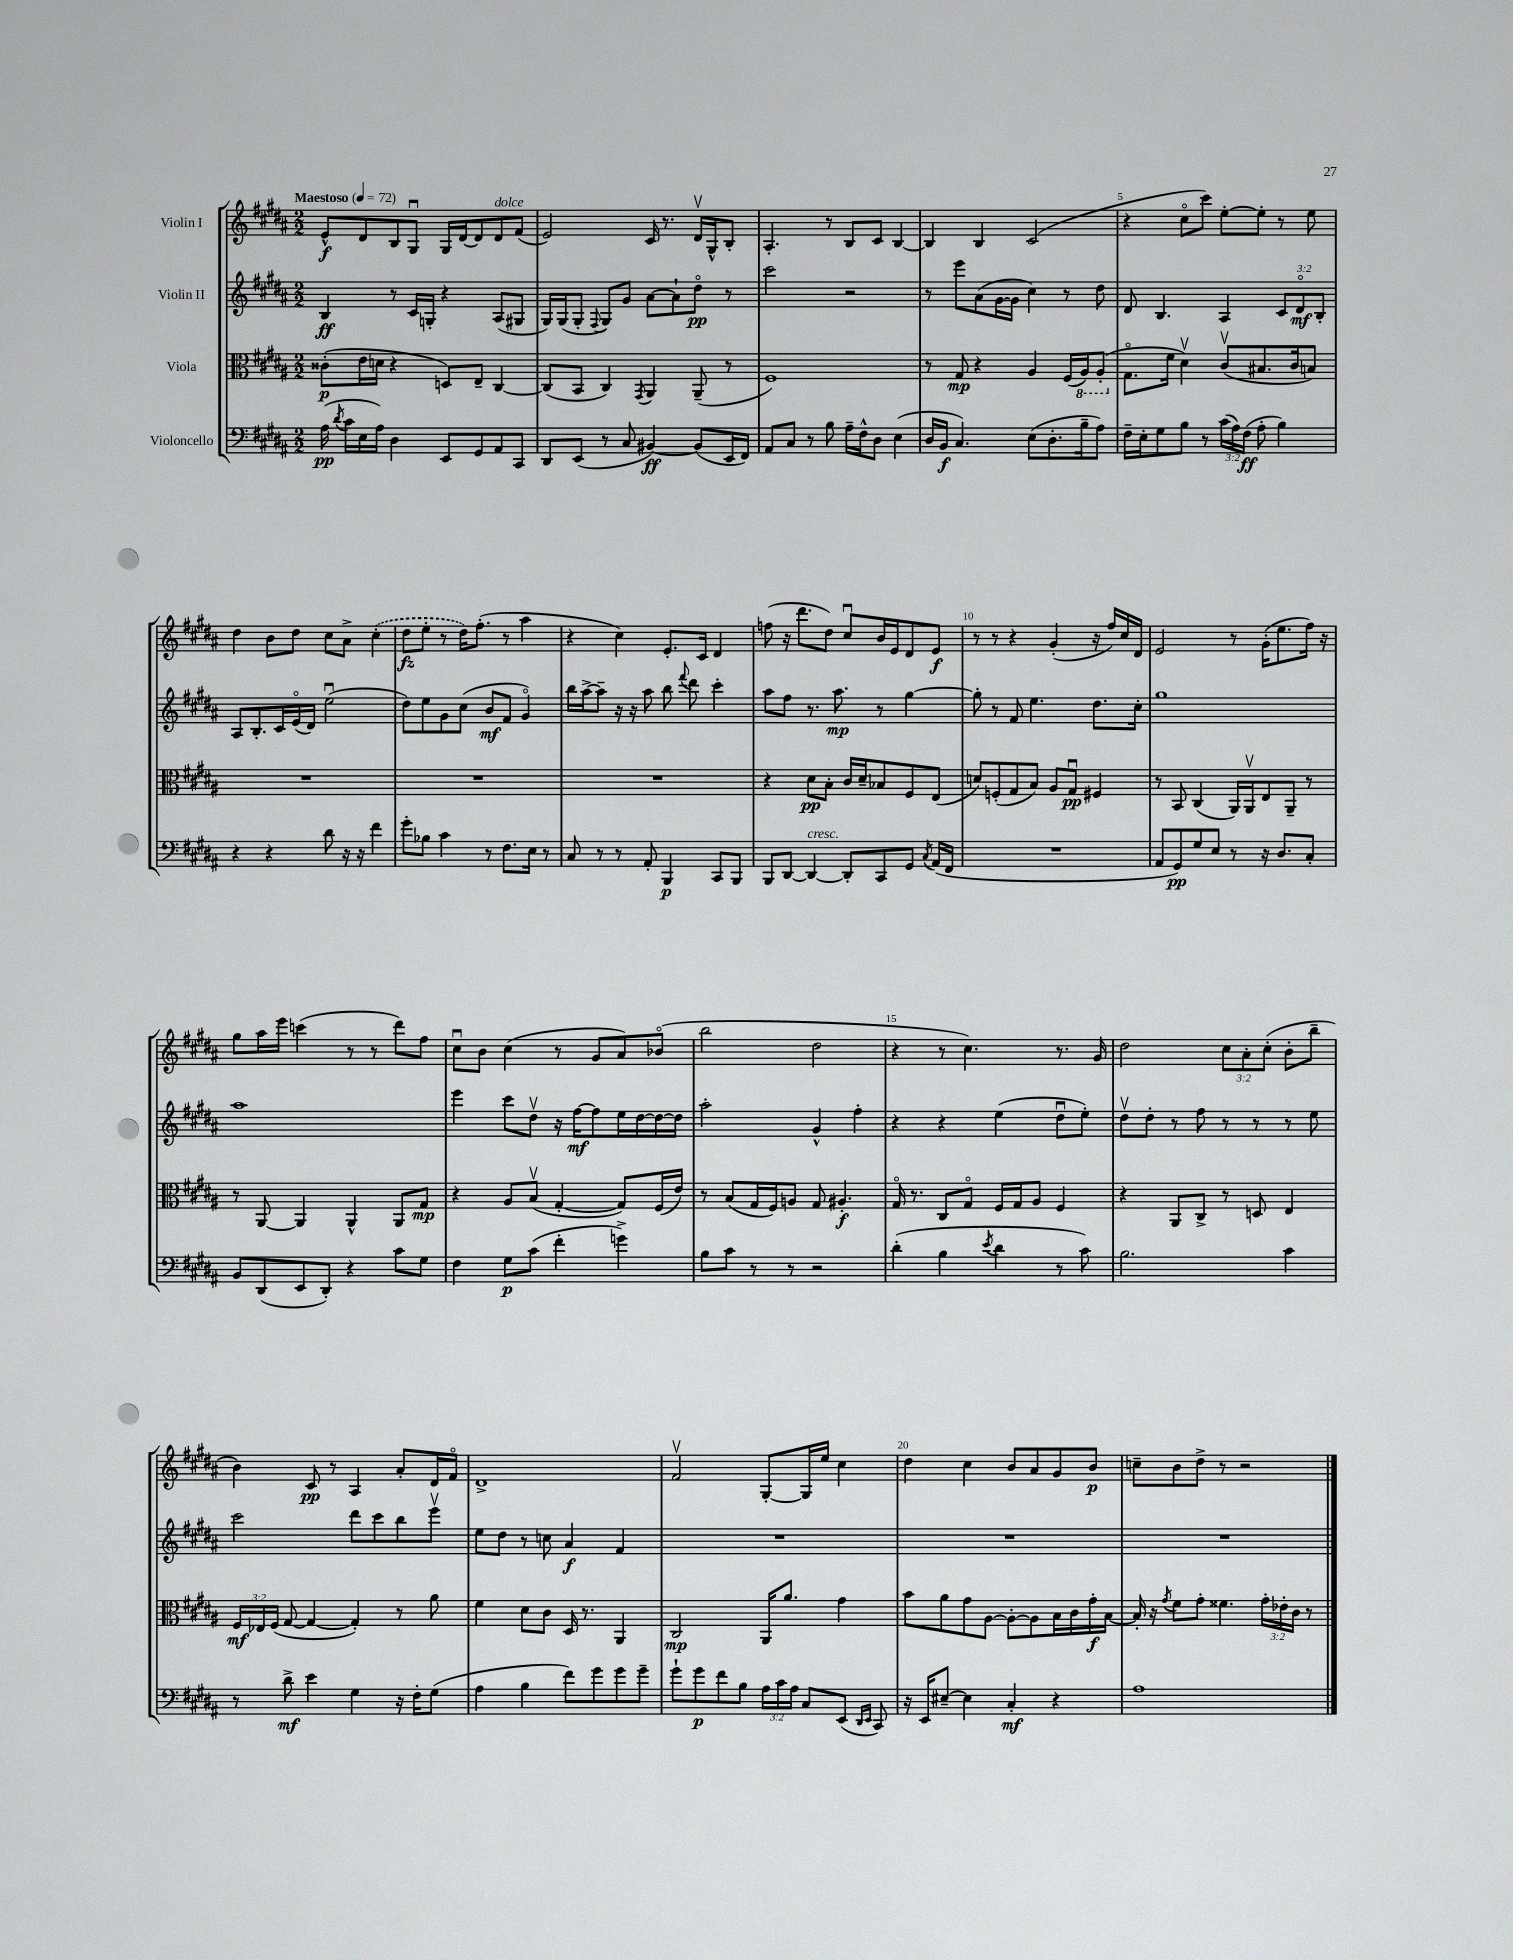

**kern	**kern	**kern	**kern
*staff4	*staff3	*staff2	*staff1
*clefF4	*clefC3	*clefG2	*clefG2
*k[f#c#g#d#a#]	*k[f#c#g#d#a#]	*k[f#c#g#d#a#]	*k[f#c#g#d#a#]
*M2/2	*M2/2	*M2/2	*M2/2
*MM72	*MM72	*MM72	*MM72
(16A#	(8c##'	4B	8e^^
8qd#	.	.	.
16c#	.	.	.
16E	16e	.	8d#
16A#)	16d	.	.
4D#	4r	8r	8B
.	.	16c#	8G#u
.	.	16G'	.
8EE	8D)	4r	16G#
.	.	.	[16d#
8GG#	8E~	.	8d#]
8AA#	[4C#	(8A#	8d#
8CC#	.	8G#	(8f#
=	=	=	=
8DD#	(8C#]	16G#)	2e)
.	.	(16G#	.
(8EE	8BB	8G#'	.
.	.	8qqF#	.
8r	4C#)	8G#)	.
8C#	.	8g#	.
.	8qGG#	.	.
[4BB#)	4AA#	[8a#	16c#
.	.	.	8.r
.	.	8a#`]	.
(8BB#]	(8AA#~	8dd#o	16d#v
.	.	.	16G#^^
16EE	8r	8r	8B'
16FF#)	.	.	.
=	=	=	=
8AA#	1F#)	2ccc#	4.A#'
8C#	.	.	.
8r	.	.	.
8B	.	.	8r
16A#~	.	2r	8B
16F#^^	.	.	.
8D#	.	.	8c#
(4E	.	.	[4B
=	=	=	=
16D#	8r	8r	4B]
16BB	.	.	.
4.C#)	8G#	8eee	.
.	4r	(8a#	4B
.	.	[16g#	.
.	.	16g#]	.
(8E	4A#	4cc#)	(2c#
8.D#'	.	.	.
.	(16F#	8r	.
16B~	16AA#)	.	.
8A#)	(8AA#'	8dd#	.
=	=	=	=
16F#~	8.G#o	8d#	4r
16E'	.	.	.
8G#	.	4.B	.
.	16f#	.	.
8B	4d#v)	.	8cc#o
8r	.	.	8ccc#)
(24c#	(8c#v	4A#	[8ee'
24A#)	.	.	.
(24F#	.	.	.
8A#'	8.B#	.	8ee']
4B)	.	12c#	8r
.	16c#	.	.
.	.	12d#o	.
.	8B)	.	8ee
.	.	12B'	.
=	=	=	=
4r	1r	8A#	4dd#
.	.	8.B'	.
4r	.	.	8b
.	.	16c#	.
.	.	(16eo	8dd#
.	.	16d#)	.
8d#	.	(2eeu	8cc#
16r	.	.	8a#^
16r	.	.	.
4f#	.	.	(4cc#'
=	=	=	=
8g#'	1r	8dd#)	8dd#
8B-	.	8ee	8ee'
4c#	.	8g#	8r
.	.	(8cc#	16dd#)
.	.	.	(8.ff#'
8r	.	8b	.
8.F#	.	8f#	8r
.	.	4g#o)	4aa#
16E	.	.	.
8r	.	.	.
=	=	=	=
8C#	1r	16bb	4r
.	.	[16aa#^	.
8r	.	8aa#~]	.
8r	.	16r	4cc#)
.	.	16r	.
8AA#'	.	8aa#	.
4BBB	.	8bb	8.e'
.	.	8qqfff#	.
.	.	8ddd#	.
.	.	.	16c#
8CC#	.	4ccc#'	4d#
8BBB	.	.	.
=	=	=	=
8BBB	4r	8aa#	(8ff
[8DD#	.	8ff#	16r
.	.	.	8.ddd#
4DD#_	8d#	8.r	.
.	8B'	.	8dd#)
.	.	8.aa#	.
8DD#']	16c#	.	8cc#u
.	16d#~	.	.
8CC#	8B-	8r	16b
.	.	.	16e
8GG#	8F#	[4gg#	8d#
8qC#	.	.	.
(16AA#	(8E	.	8e
16FF#	.	.	.
=	=	=	=
1r	8d)	8gg#']	8r
.	(8F'	8r	8r
.	8G#	8f#	4r
.	8B)	4.ee	.
.	8A#	.	(4g#'
.	8G#u	.	.
.	4F#	8.dd#	16r
.	.	.	16ff#)
.	.	.	16cc#
.	.	16cc#'	16d#
=	=	=	=
8AA#	8r	1gg#	2e
8GG#)	8BB	.	.
8G#	(4C#	.	.
8E	.	.	.
8r	16AA#)	.	8r
.	16AA#v	.	.
16r	8E	.	(16g#'
8.D#	.	.	8.ee
.	8AA#~	.	.
8C#'	8r	.	16ff#)
.	.	.	16r
=	=	=	=
8BB	8r	1aa#	8gg#
(8DD#	[8AA#	.	16aa#
.	.	.	16eee
8EE	4AA#]	.	(4ccc
8DD#')	.	.	.
4r	4AA#^^	.	8r
.	.	.	8r
8c#	8AA#	.	8ddd#)
8G#	8G#	.	8ff#
=	=	=	=
4F#	4r	4eee	8cc#u
.	.	.	8b
8G#	8A#	8ccc#	(4cc#
(8c#	(8Bv	8dd#v	.
4f#'	[4G#'	16r	8r
.	.	[16ff#	.
.	.	8ff#]	8g#
4g^)	8G#])	16ee	8a#)
.	.	[16dd#	.
.	(16F#	16dd#_	(8b-o
.	16e)	16dd#]	.
=	=	=	=
8B	8r	2aa#'	2bb
8c#	(8B	.	.
8r	16G#	.	.
.	16F#)	.	.
8r	8A	.	.
2r	8G#	4g#^^	2dd#
.	4.A#'	.	.
.	.	4ff#'	.
=	=	=	=
(4d#'	16G#o	4r	4r
.	8.r	.	.
4B	8C#	4r	8r
.	8G#o	.	4.cc#)
8qe	.	.	.
4d#	16F#	(4ee	.
.	16G#	.	.
.	8A#	.	.
8r	4F#	8dd#u	8.r
8c#)	.	8ee')	.
.	.	.	16g#
=	=	=	=
2.B	4r	8dd#v	2dd#
.	.	8dd#'	.
.	8AA#	8r	.
.	8C#^	8ff#	.
.	8r	8r	12cc#
.	.	.	12a#'
.	8D	8r	.
.	.	.	(12cc#'
4c#	4E	8r	8b'
.	.	8ee	8bb~
=	=	=	=
8r	24F#	2ccc#	4b)
.	24E-	.	.
.	(24F#	.	.
8d#^	[8G#	.	.
4e	4G#_	.	8c#
.	.	.	8r
4G#	4G#'])	8ddd#	4A#
.	.	8ccc#	.
16r	8r	8bb	8a#'
16F#'	.	.	.
(8G#	8a#	8eeev	16d#
.	.	.	16f#o
=	=	=	=
4A#	4f#	8ee	1d#^
.	.	8dd#	.
4B	8d#	8r	.
.	8c#	8cc	.
8f#)	16D#	4a#	.
.	8.r	.	.
8g#	.	.	.
8g#	4AA#	4f#	.
8g#~	.	.	.
=	=	=	=
8g#`	2C#	1r	2f#v
8g#	.	.	.
8f#	.	.	.
8B	.	.	.
24A#	16AA#	.	[8G#'
24c#	.	.	.
.	8.a#	.	.
24A#	.	.	.
8C#	.	.	16G#]
.	.	.	16ee
(8EE	4g#	.	4cc#
16qqDD#	.	.	.
16qqEE	.	.	.
8CC#)	.	.	.
=	=	=	=
16r	8b	1r	4dd#
16EE	.	.	.
[8E#~	8a#	.	.
4E#]	8g#	.	4cc#
.	[8A#	.	.
4C#'	8A#'_	.	8b
.	8A#]	.	8a#
4r	16B	.	8g#
.	16c#	.	.
.	16g#'	.	8b
.	[16B	.	.
=	=	=	=
1A#	16B']	1r	8cc~
.	16r	.	.
.	8qg#	.	.
.	8f#	.	8b
.	8g#'	.	8dd#^
.	4.f##	.	8r
.	.	.	2r
.	24g#'	.	.
.	24e-'	.	.
.	24c#	.	.
.	8r	.	.
==	==	==	==
*-	*-	*-	*-
